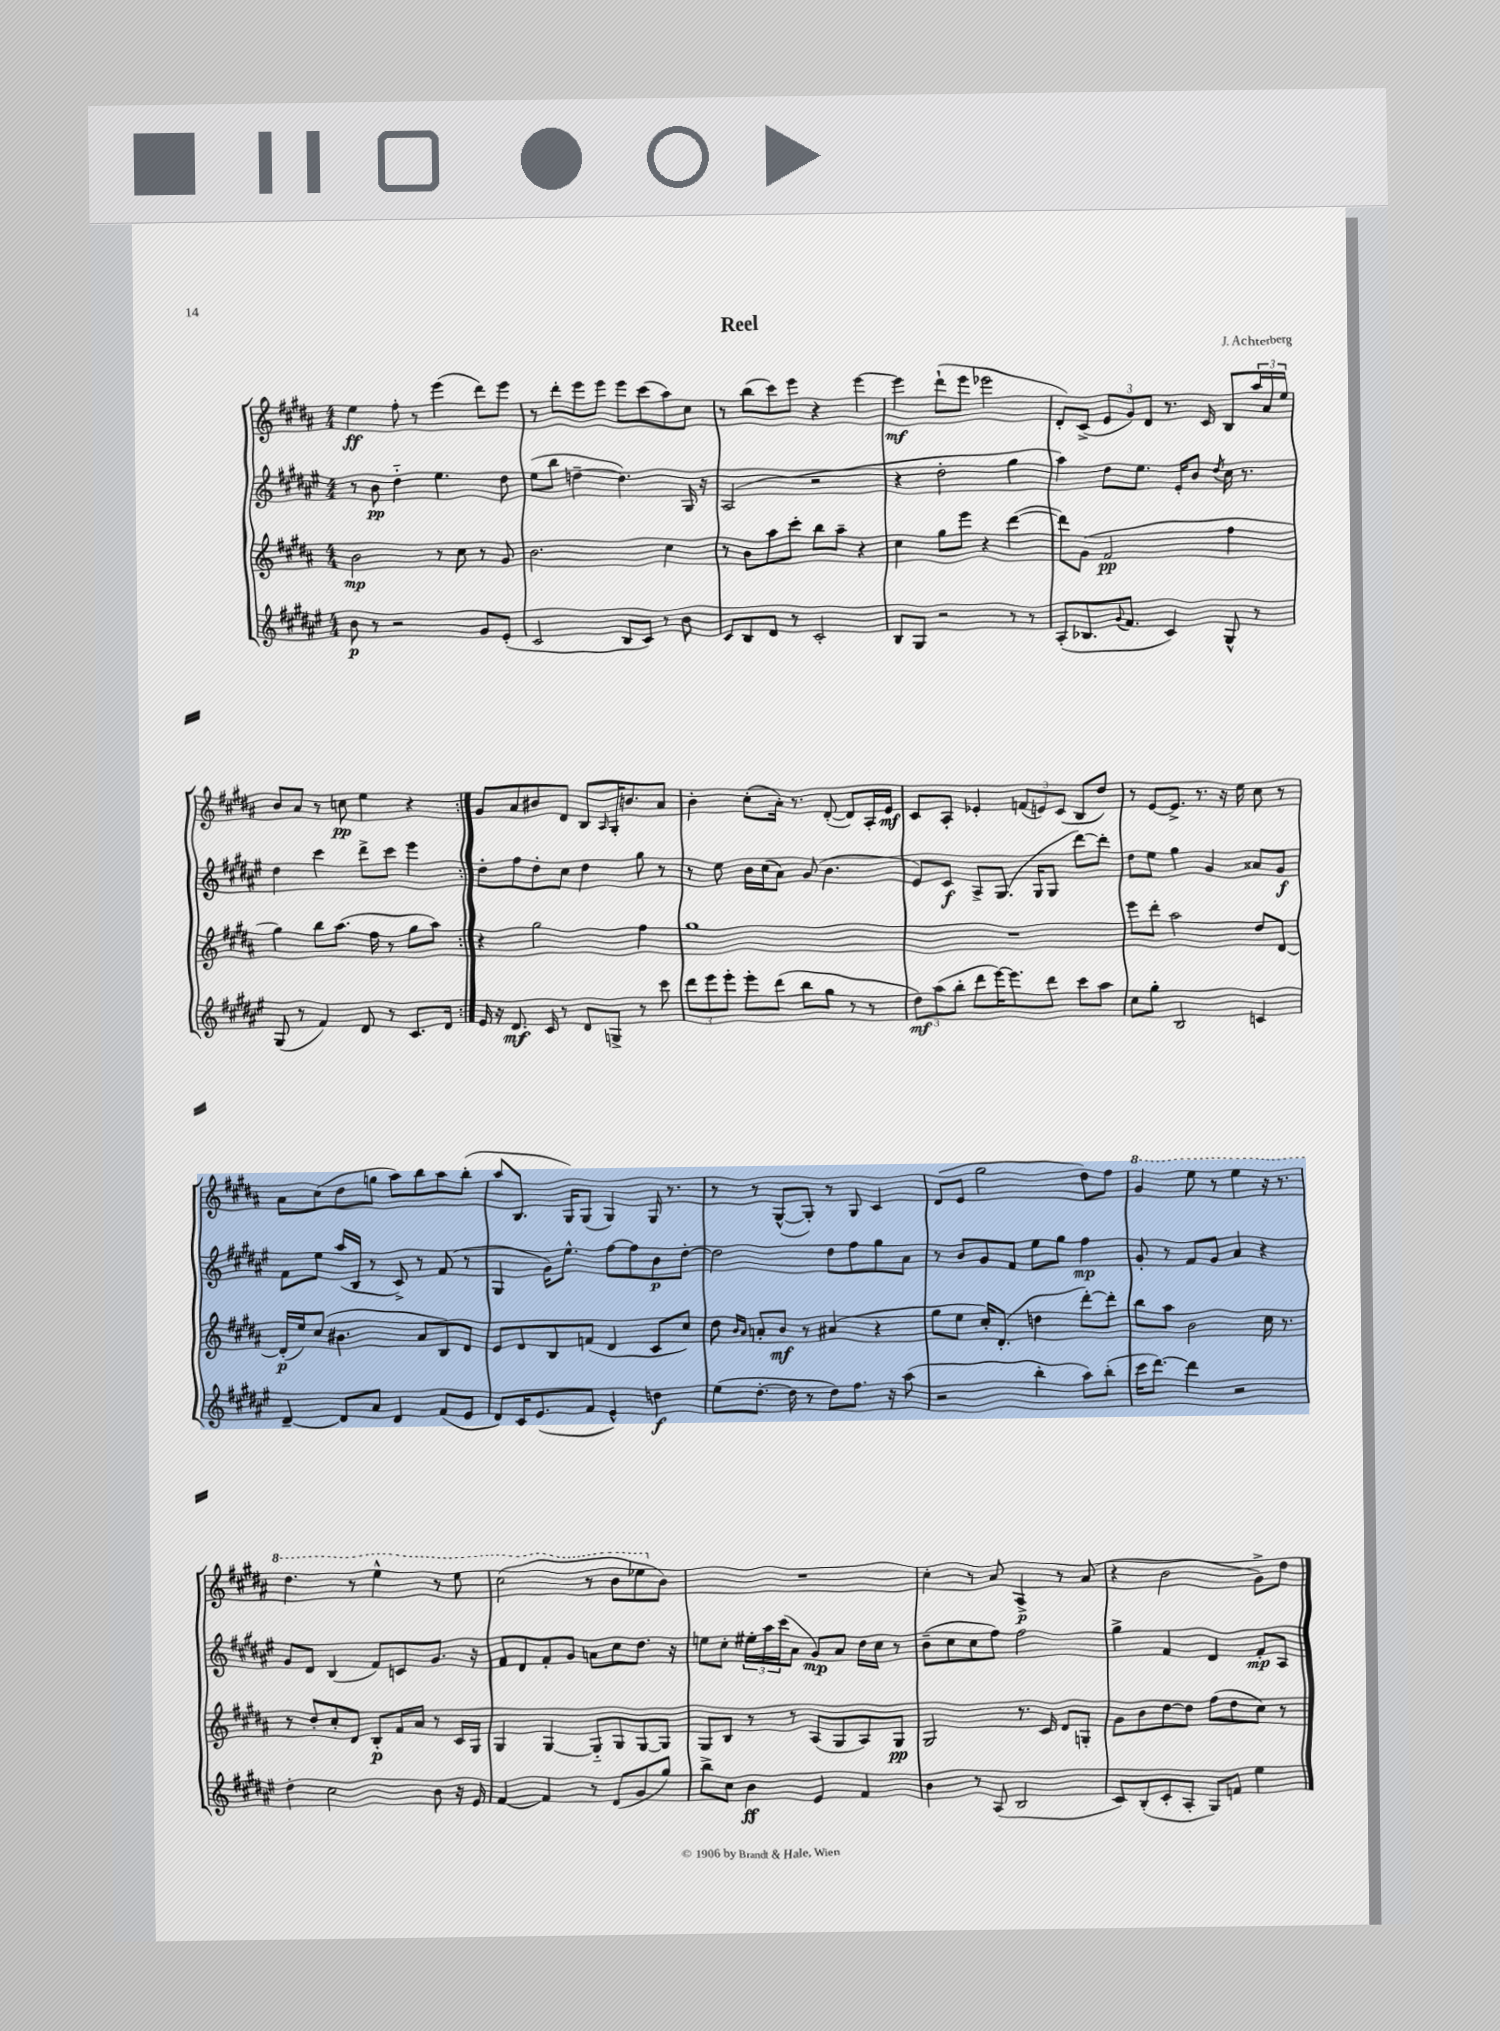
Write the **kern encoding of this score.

**kern	**dynam	**kern	**dynam	**kern	**dynam	**kern	**dynam
*part4	*part4	*part3	*part3	*part2	*part2	*part1	*part1
*staff4	*staff4	*staff3	*staff3	*staff2	*staff2	*staff1	*staff1
*clefG2	*	*clefG2	*	*clefG2	*	*clefG2	*
*k[f#c#g#d#a#e#]	*	*k[f#c#g#d#a#]	*	*k[f#c#g#d#a#e#]	*	*k[f#c#g#d#a#]	*
*M4/4	*	*M4/4	*	*M4/4	*	*M4/4	*
=1	=1	=1	=1	=1	=1	=1	=1
8b\	p	2b\	mp	8r	.	4ee\	ff
8r	.	.	.	8b\	pp	.	.
2r	.	.	.	4dd#\	.	8ff#'\	.
.	.	.	.	.	.	8r	.
.	.	8r	.	4.ee#\	.	(4eee\	.
.	.	8cc#\	.	.	.	.	.
8g#/L	.	8r	.	.	.	8ddd#\L)	.
(8e#'/J	.	8g#/	.	8dd#\	.	8eee\J	.
=2	=2	=2	=2	=2	=2	=2	=2
2c#/	.	2.b\	.	(8ee#\L	.	8r	.
.	.	.	.	8bb\J	.	8ddd#'\L	.
.	.	.	.	[4ddn~\	.	8eee\	.
.	.	.	.	.	.	8eee\J	.
8B/L	.	.	.	4.dd\])	.	8eee\L	.
8c#/J)	.	.	.	.	.	(8ccc#\	.
8r	.	4cc#\	.	.	.	8aa#\)	.
8b\	.	.	.	16G#/	.	8cc#\J	.
.	.	.	.	16r	.	.	.
=3	=3	=3	=3	=3	=3	=3	=3
8c#/L	.	8r	.	(2A#/	.	8r	.
8B/	.	8b\L	.	.	.	(8bb\L	.
8d#/J	.	8aa#\	.	.	.	8ccc#\)	.
8r	.	8ccc#'\J	.	.	.	8eee\J	.
2c#'/	.	8bb\L	.	2r	.	4r	.
.	.	8aa#~\J	.	.	.	.	.
.	.	4r	.	.	.	[4eee\	.
=4	=4	=4	=4	=4	=4	=4	=4
8B/L	.	4cc#\	.	4r	.	4eee\]	mf
8G#/J	.	.	.	.	.	.	.
2r	.	8gg#\L	.	2dd#'\	.	(8ddd#`\L	.
.	.	8eee\J	.	.	.	8eee\J	.
.	.	4r	.	.	.	2eee-X\	.
8r	.	([4ddd#\	.	4gg#\	.	.	.
8r	.	.	.	.	.	.	.
=5	=5	=5	=5	=5	=5	=5	=5
(8A#'/L	.	8ddd#\L])	.	4aa#\)	.	8d#'/L)	.
8.B-X/	.	(8g#\J	.	.	.	(8c#^/J	.
.	.	2f#/	pp	8dd#\L	.	12e/L	.
8qqg#/	.	.	.	.	.	.	.
8.f#/J	.	.	.	.	.	.	.
.	.	.	.	.	.	12g#/)	.
.	.	.	.	8.ee#\J	.	.	.
.	.	.	.	.	.	12d#/J	.
4c#/)	.	.	.	.	.	8.r	.
.	.	.	.	16e#'/KL	.	.	.
.	.	.	.	8b/J	.	.	.
.	.	.	.	.	.	16c#/	.
.	.	.	.	8qdd#/	.	.	.
8G#^^/	.	4ff#\	.	16cc#\	.	8B/L	.
.	.	.	.	8.r	.	.	.
8r	.	.	.	.	.	24aa#/L	.
.	.	.	.	.	.	24a#/	.
.	.	.	.	.	.	24ee/JJ	.
!!LO:LB:g=z
=6	=6	=6	=6	=6	=6	=6	=6
(8G#/	.	4gg#\)	.	4dd#\	.	8b/L	.
8r	.	.	.	.	.	8a#/J	.
4f#/)	.	8bb\L	.	4ccc#\	.	8r	.
.	.	(8.aa#\J	.	.	.	8ccn\	pp
8d#/	.	.	.	8ddd#^\L	.	4ee\	.
.	.	16ff#\	.	.	.	.	.
8r	.	8r	.	8ccc#\J	.	.	.
8.c#/L	.	8gg#\L	.	4eee#\	.	4r	.
.	.	8aa#\J)	.	.	.	.	.
16d#/Jk	.	.	.	.	.	.	.
=7:|!	=7:|!	=7:|!	=7:|!	=7:|!	=7:|!	=7:|!	=7:|!
16e#/	.	4r	.	8dd#'\L	.	8g#/L	.
16r	.	.	.	.	.	.	.
8.d#/	mf	.	.	8ff#\	.	8a#/	.
.	.	2gg#\	.	8dd#'\	.	8b#X/	.
16c#/	.	.	.	.	.	.	.
8r	.	.	.	8cc#\J	.	8d#/J	.
8d#/L	.	.	.	4dd#\	.	8B/L	.
.	.	.	.	.	.	16qqA#/	.
8Gn^/J	.	.	.	.	.	16G#'/K	.
.	.	.	.	.	.	8.bn/	.
8r	.	4ff#\	.	8gg#\	.	.	.
8ccc#\	.	.	.	8r	.	8a#/J	.
=8	=8	=8	=8	=8	=8	=8	=8
12ddd#\L	.	1gg#	.	8r	.	4b'\	.
12eee#\	.	.	.	.	.	.	.
.	.	.	.	8ee#\	.	.	.
12eee#'\J	.	.	.	.	.	.	.
8eee#'\L	.	.	.	16b\LL	.	(8cc#'\L	.
.	.	.	.	(16cc#\J	.	.	.
(8ddd#\J	.	.	.	8a#\J)	.	16a#'\Jk)	.
.	.	.	.	.	.	8.r	.
8bb\L	.	.	.	(8g#/	.	.	.
8gg#\J	.	.	.	4.b\	.	([8d#'/	.
8r	.	.	.	.	.	8d#/L])	.
8r	.	.	.	.	.	16A#'/L	.
.	.	.	.	.	.	16e/JJ	mf
=9	=9	=9	=9	=9	=9	=9	=9
12dd#\L)	mf	1r	.	8e#/L)	.	8c#/L	.
(12aa#\	.	.	.	.	.	.	.
.	.	.	.	8c#/J	f	8A#'/J	.
12bb'\J	.	.	.	.	.	.	.
8ddd#\L	.	.	.	8A#^/L	.	4e-X'/	.
[16eee#\K)	.	.	.	(8.G#/J	.	.	.
8.eee#\]	.	.	.	.	.	.	.
.	.	.	.	.	.	(12fn/L	.
.	.	.	.	16G#/KL	.	.	.
.	.	.	.	.	.	12en/)	.
8ddd#\J	.	.	.	8G#/J	.	.	.
.	.	.	.	.	.	(12c#/J	.
8ccc#\L	.	.	.	[8ddd#\L)	.	8B/L	.
8aa#\J	.	.	.	8ddd#'\J]	.	8dd#/J)	.
=10	=10	=10	=10	=10	=10	=10	=10
8cc#\L	.	8eee\L	.	8dd#\L	.	8r	.
8gg#'\J	.	8ddd#'\J	.	8ee#\J	.	[8e/L	.
2B/	.	2aa#\	.	4gg#\	.	8.e^/J]	.
.	.	.	.	.	.	8.r	.
.	.	.	.	4g#/	.	.	.
.	.	.	.	.	.	16r	.
.	.	.	.	.	.	16ee\	.
4cn/	.	8dd#/L	.	8a##X/L	.	8cc#\	.
.	.	[8d#/J	.	8g#/J	f	8r	.
!!LO:LB:g=z
=11	=11	=11	=11	=11	=11	=11	=11
[4d#~/	.	(16d#'/LL]	p	8f#\L	.	8a#\L	.
.	.	16ee/J)	.	.	.	.	.
.	.	(8cc#/J	.	8ee#\J	.	(8cc#\	.
8d#/L]	.	4.b#X\	.	(16aa#/LL	.	8dd#\	.
.	.	.	.	16B/JJ	.	.	.
8a#/J	.	.	.	8r	.	8ggn\J	.
4d#/	.	.	.	8c#^/)	.	8aa#\L)	.
.	.	8a#/L	.	8r	.	8bb\	.
(8f#/L	.	8B/)	.	(8f#/	.	8aa#\	.
8e#/J	.	8d#/J	.	8r	.	(8bb'\J	.
=12	=12	=12	=12	=12	=12	=12	=12
8d#/L)	.	8e/L	.	4G#/	.	8aa#/L	.
16c#/K	.	8d#/	.	.	.	8.B/J	.
(8.e#/	.	.	.	.	.	.	.
.	.	8B/	.	16g#\KL)	.	.	.
.	.	.	.	8.ee#^^\J	.	16G#/KL)	.
8f#/J	.	(8fn/J	.	.	.	(8G#/J	.
4e#^^/)	.	4d#/	.	[8ff#\L	.	4G#/)	.
.	.	.	.	8ff#\]	.	.	.
4ddn\	f	8c#/L	.	8b\	p	16G#/	.
.	.	.	.	.	.	8.r	.
.	.	8cc#/J)	.	[8dd#'\J	.	.	.
=13	=13	=13	=13	=13	=13	=13	=13
(8ee#\L	.	8dd#\	.	2dd#\]	.	8r	.
.	.	16qqb/LL	.	.	.	.	.
.	.	16qqa#/JJ	.	.	.	.	.
[8.dd#'\J	.	8an'/L	.	.	.	8r	.
.	.	8b/J	mf	.	.	([8G#^^/L	.
16dd#\]	.	.	.	.	.	.	.
8r	.	8r	.	.	.	8G#'/J])	.
8dd#\L)	.	(4a#X/	.	8dd#\L	.	8r	.
8.ff#\J	.	.	.	8ff#\	.	8G#/	.
.	.	4r	.	8gg#\	.	4c#/	.
16r	.	.	.	.	.	.	.
(8aa#\	.	.	.	8a#\J	.	.	.
=14	=14	=14	=14	=14	=14	=14	=14
2r	.	8gg#\L	.	8r	.	(8d#/L	.
.	.	8ee\J	.	8b/L	.	8e/J	.
.	.	16cc#'/KL)	.	8g#/	.	2gg#\	.
.	.	(8.d#'/J	.	.	.	.	.
.	.	.	.	8f#/J	.	.	.
4bb'\	.	4ddn\	.	8ee#\L	.	.	.
.	.	.	.	8gg#\J	.	.	.
8aa#\L)	.	[8ddd#'\L)	.	4ff#\	mp	8dd#\L)	.
(8bb'\J	.	8ddd#'\J]	.	.	.	8ff#\J	.
=15	=15	=15	=15	=15	=15	=15	=15
*	*	*	*	*	*	*8va	*
16ccc#\KL	.	8bb\L	.	8g#'/	.	4gg#/	.
[8.ddd#\J)	.	.	.	.	.	.	.
.	.	8aa#\J	.	8r	.	.	.
4ddd#\]	.	2b\	.	8f#/L	.	8eee\	.
.	.	.	.	8g#/J	.	8r	.
2r	.	.	.	4a#/	.	4eee\	.
.	.	16cc#\	.	4r	.	16r	.
.	.	8.r	.	.	.	8.r	.
!!LO:LB:g=z
=16	=16	=16	=16	=16	=16	=16	=16
4dd#'\	.	8r	.	8g#/L	.	4.ddd#\	.
.	.	8dd#'/L	.	8d#/J	.	.	.
2cc#\	.	8cc#'/	.	(4B/	.	.	.
.	.	8d#/J	.	.	.	8r	.
.	.	8B'/L	p	8f#/L)	.	4eee^^\	.
.	.	16f#/L	.	8cn/	.	.	.
.	.	16a#/JJ	.	.	.	.	.
8b\	.	8r	.	8.g#/J	.	8r	.
16r	.	16c#/LL	.	.	.	8eee\	.
16e#/	.	16G#/JJ	.	16r	.	.	.
=17	=17	=17	=17	=17	=17	=17	=17
[4f#/	.	4G#/	.	8f#/L	.	(2ccc#\	.
.	.	.	.	8d#/	.	.	.
4f#/]	.	[4G#/	.	8f#'/	.	.	.
.	.	.	.	8g#/J	.	.	.
8r	.	8G#/L]	.	8an\L	.	8r	.
(8d#/L	.	8G#/	.	8cc#\	.	8bb\L	.
8g#/	.	[8G#/	.	8.dd#\J	.	8eee-X\	.
*	*	*	*	*	*	*X8va	*
8gg#/J)	.	8G#/J]	.	.	.	8b\J)	.
.	.	.	.	16r	.	.	.
=18	=18	=18	=18	=18	=18	=18	=18
8bb^\L	.	8G#/L	.	8een\L	.	1r	.
8cc#\J	.	8B/J	.	8cc#'\J	.	.	.
4b\	ff	8r	.	24ee#X'\LL	.	.	.
.	.	.	.	24aa#\	.	.	.
.	.	.	.	(24ccc#\J	.	.	.
.	.	8r	.	8a#\J	.	.	.
4e#/	.	(8A#/L	.	8g#/L)	mp	.	.
.	.	8G#/	.	8a#/J	.	.	.
4f#/	.	8A#/)	.	16dd#\LL	.	.	.
.	.	.	.	16cc#\JJ	.	.	.
.	.	8G#/J	pp	8r	.	.	.
=19	=19	=19	=19	=19	=19	=19	=19
4b\	.	2G#/	.	(8b~\L	.	4cc#'\	.
.	.	.	.	8cc#\	.	.	.
8r	.	.	.	8cc#\	.	8r	.
(8A#/	.	.	.	8ff#\J)	.	8a#/	.
2B/	.	8.r	.	2ff#\	.	4A#^/	p
.	.	16c#/	.	.	.	.	.
.	.	8d#/L	.	.	.	8r	.
.	.	8Gn'/J	.	.	.	(8a#/	.
=20	=20	=20	=20	=20	=20	=20	=20
8c#/L)	.	8g#\L	.	4gg#^\	.	4r	.
(8B'/	.	8b\	.	.	.	.	.
8c#'/	.	[8dd#\	.	4f#/	.	2b\	.
8A#'/J	.	8dd#\J]	.	.	.	.	.
8G#/L)	.	(8ff#\L	.	4d#/	.	.	.
8fn/J	.	8dd#\	.	.	.	.	.
4ee#\	.	8cc#\J)	.	8f#'/L	mp	8g#^\L)	.
.	.	8r	.	8A#/J	.	8dd#\J	.
==	==	==	==	==	==	==	==
*-	*-	*-	*-	*-	*-	*-	*-
